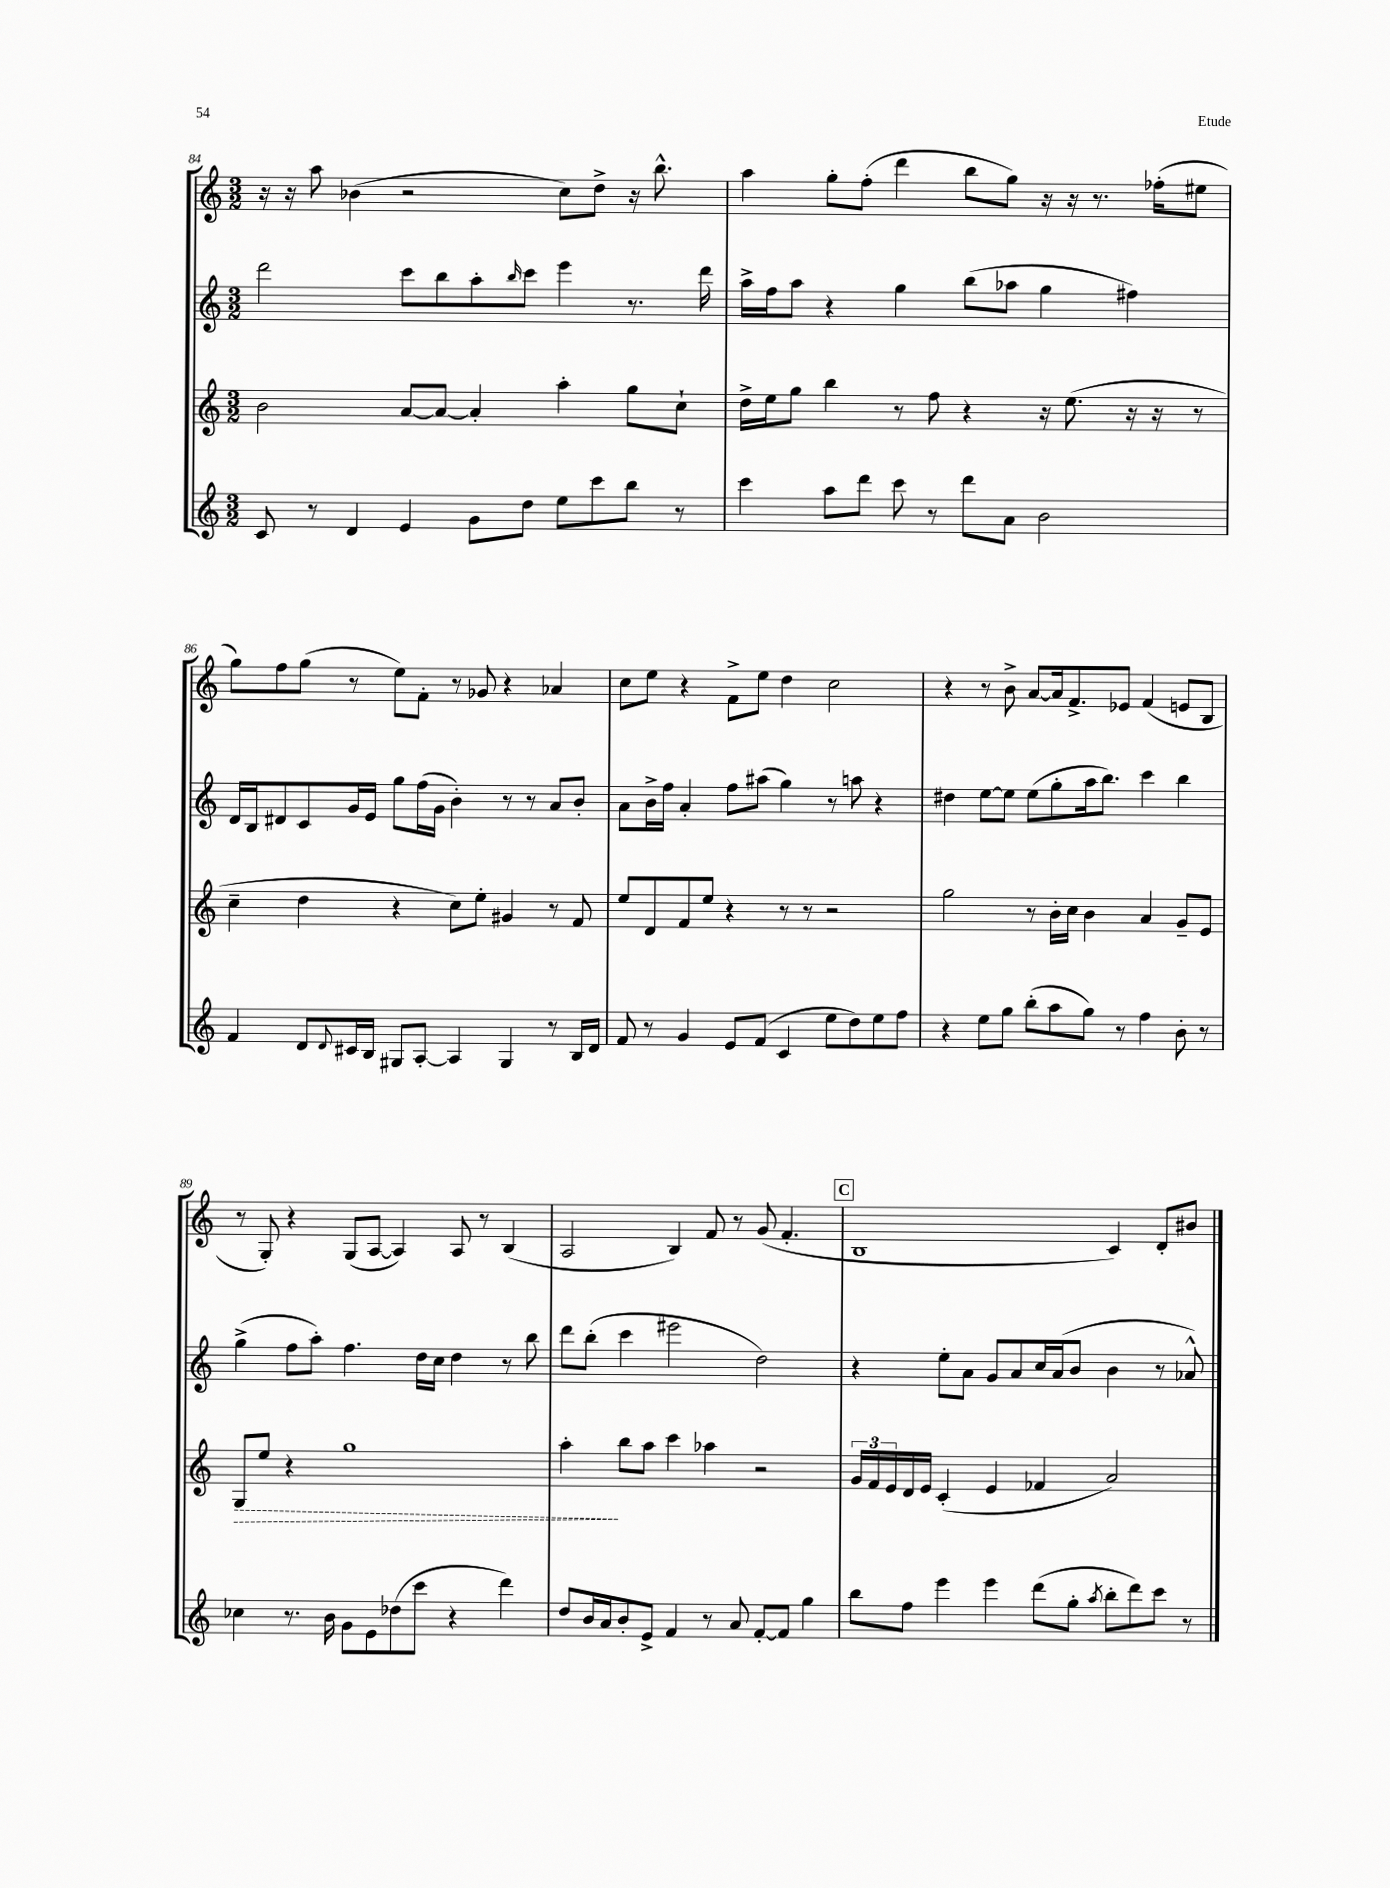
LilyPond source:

<<
\new StaffGroup <<
\new Staff = "s0" {
    \clef treble \key c \major \numericTimeSignature \time 3/2
    r16 r16 a''8 bes'4( r2 c''8) d''8-> r16 b''8.-^ |
    a''4 g''8-. f''8-.( d'''4 b''8 g''8) r16 r16 r8. fes''16-.( eis''8 |
    g''8) f''8 g''8( r8 e''8) f'8-. r8 ges'8 r4 aes'4 |
    c''8 e''8 r4 f'8-> e''8 d''4 c''2 |
    r4 r8 b'8-> a'8~ a'16 f'8.-> ees'8 f'4( e'8 b8 |
    r8 g8-.) r4 g8( a8~ a4) a8 r8 b4( |
    a2 b4) f'8 r8 g'8( f'4.-. |
    \mark \markup { \box "C" } b1 c'4) d'8-. bis'8 \bar "|." |
}
\new Staff = "s1" {
    \clef treble \key c \major \numericTimeSignature \time 3/2
    d'''2 c'''8 b''8 a''8-. \grace { b''16 } c'''8 e'''4 r8. d'''16 |
    a''16-> f''16 a''8 r4 g''4 b''8( aes''8 g''4 fis''4) |
    d'16 b16 dis'8 c'8 g'16 e'16 g''8 f''16( g'16 b'4-.) r8 r8 a'8 b'8-. |
    a'8 b'16-> f''16 a'4-. f''8 ais''8( g''4) r8 a''8 r4 |
    dis''4 e''8~ e''8 e''8( g''8-. a''16 b''8.) c'''4 b''4 |
    g''4->( f''8 a''8-.) f''4. d''16 c''16 d''4 r8 b''8 |
    d'''8 b''8-.( c'''4 eis'''2 d''2) |
    \mark \markup { \box "C" } r4 e''8-. a'8 g'8 a'8 c''16 a'16( b'8 b'4 r8 aes'8-^) \bar "|." |
}
\new Staff = "s2" {
    \clef treble \key c \major \numericTimeSignature \time 3/2
    b'2 a'8~ a'8~ a'4-. a''4-. g''8 c''8-! |
    d''16-> e''16 g''8 b''4 r8 f''8 r4 r16 e''8.( r16 r16 r8 |
    c''4-- d''4 r4 c''8) e''8-. gis'4 r8 f'8 |
    e''8 d'8 f'8 e''8 r4 r8 r8 r2 |
    g''2 r8 b'16-. c''16 b'4 a'4 g'8-- e'8 |
    \once \override Hairpin.style = #'dashed-line g8\> e''8 r4 g''1 |
    a''4-.\! b''8 a''8 c'''4 aes''4 r2 |
    \mark \markup { \box "C" } \tuplet 3/2 { g'16 f'16 e'16 } d'16 e'16 c'4-.( e'4 fes'4 a'2) \bar "|." |
}
\new Staff = "s3" {
    \clef treble \key c \major \numericTimeSignature \time 3/2
    c'8 r8 d'4 e'4 g'8 d''8 e''8 c'''8 b''8 r8 |
    c'''4 a''8 d'''8 c'''8 r8 d'''8 a'8 b'2 |
    f'4 d'8 \appoggiatura { d'8 } cis'16 b16 gis8 a8~-. a4 gis4 r8 b16 d'16 |
    f'8 r8 g'4 e'8 f'8( c'4 e''8 d''8) e''8 f''8 |
    r4 e''8 g''8 b''8-.( a''8 g''8) r8 f''4 b'8-. r8 |
    ces''4 r8. b'16 g'8 e'8 des''8( c'''8 r4 d'''4) |
    d''8 b'16 a'16 b'8-. e'8-> f'4 r8 a'8 f'8~-. f'8 g''4 |
    \mark \markup { \box "C" } b''8 f''8 e'''4 e'''4 d'''8( g''8-. \acciaccatura { a''8 } b''8-. d'''8) c'''8 r8 \bar "|." |
}
>>
>>
\layout { \context { \Score currentBarNumber = #84 } }
